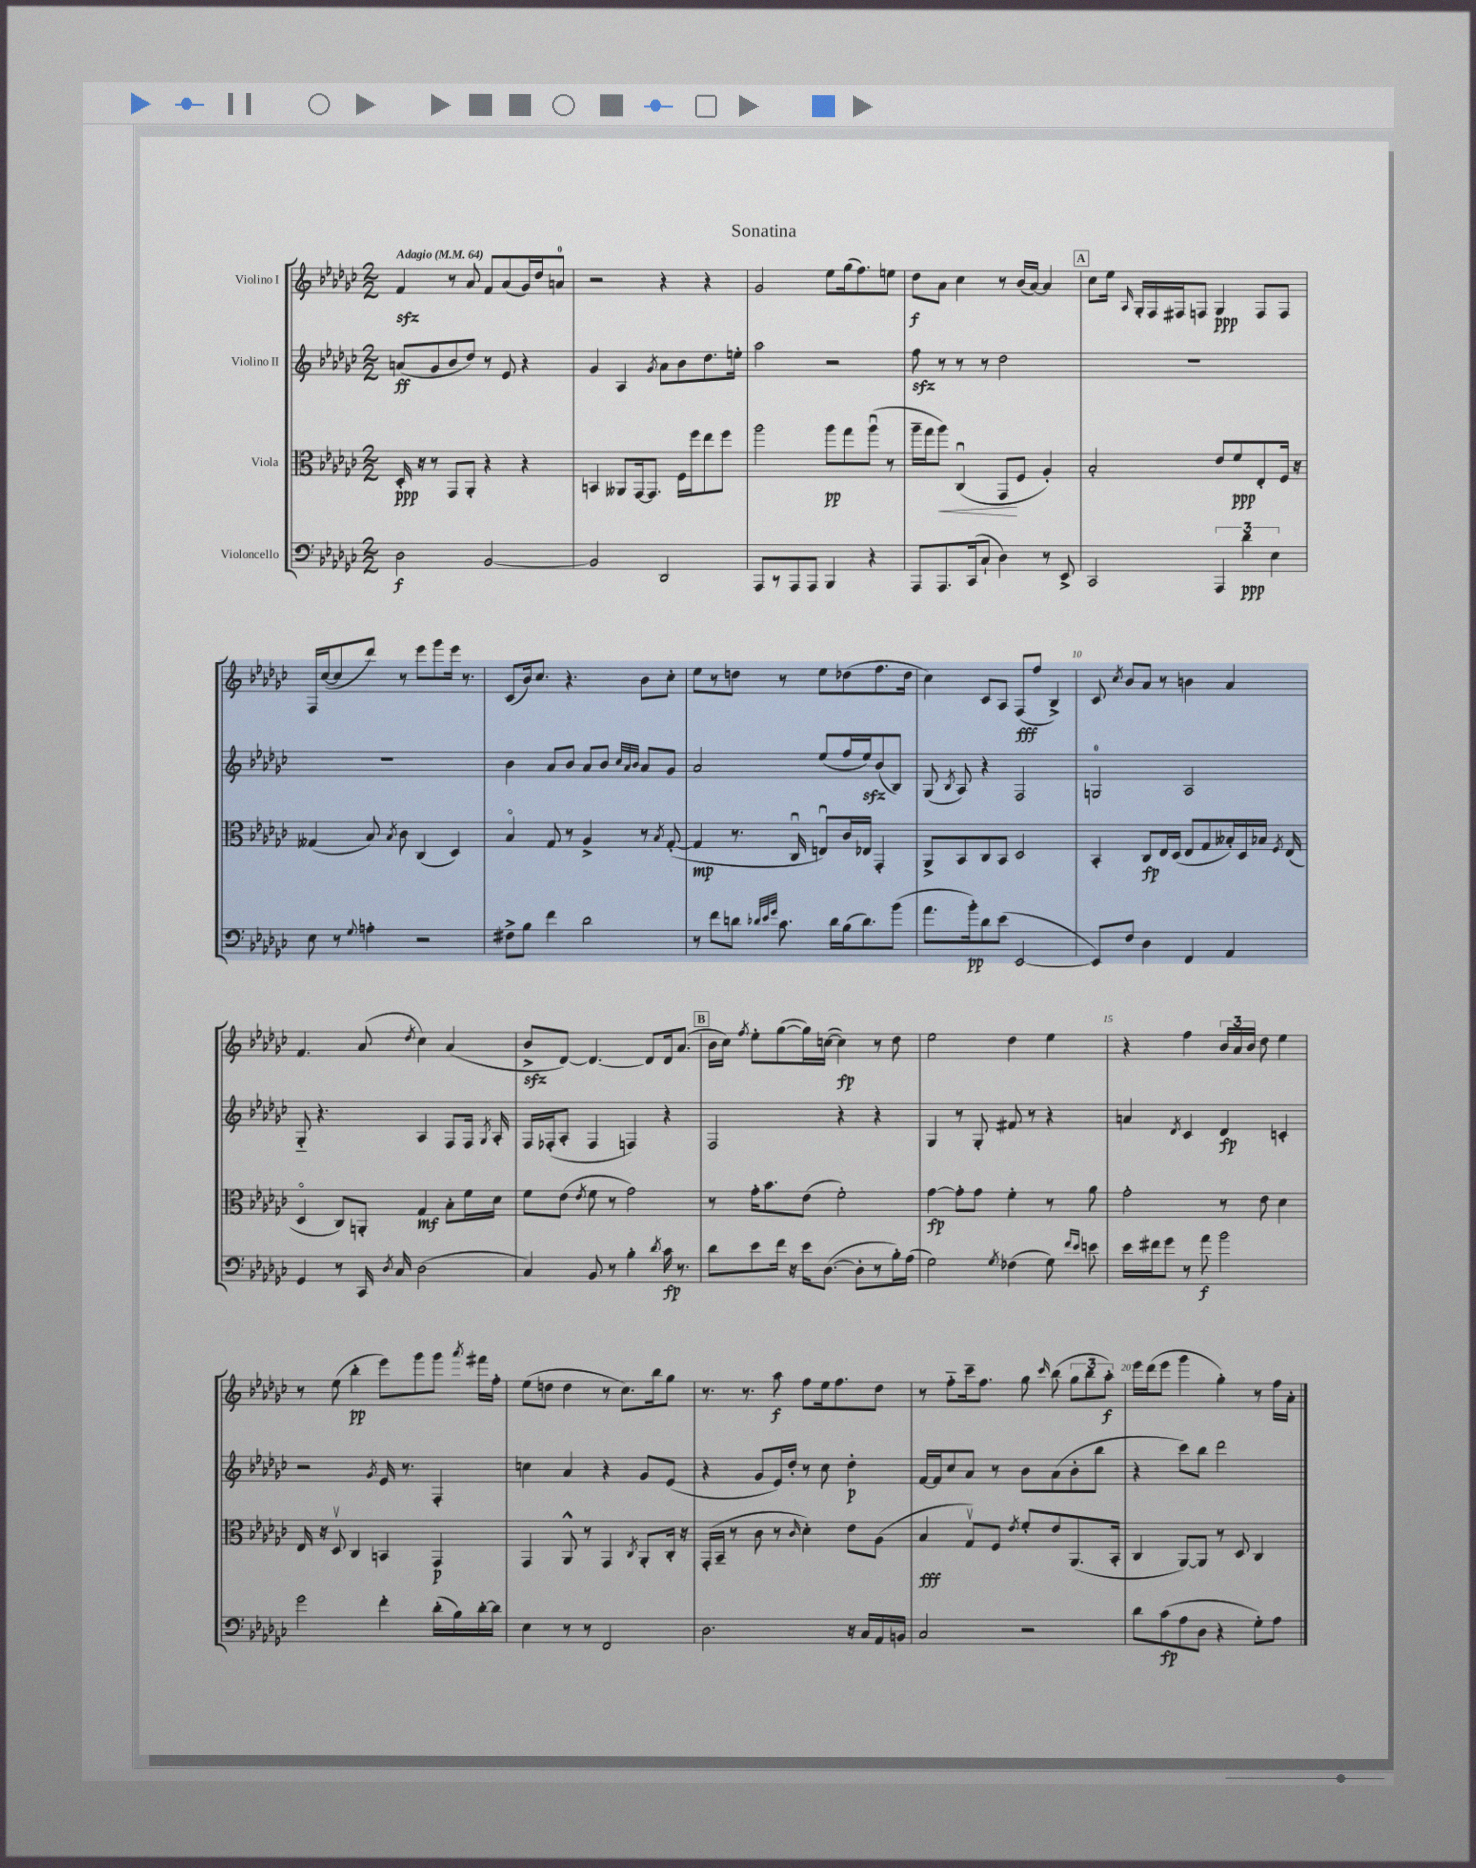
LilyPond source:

\header { title = "Sonatina" }
<<
\new StaffGroup <<
\new Staff = "s0" \with { instrumentName = "Violino I" } {
    \clef treble \key ges \major \numericTimeSignature \time 2/2 \tempo "Adagio" 4 = 64
    \autoBeamOff f'4\sfz r8 aes'8 f'8[ aes'8( ges'16) des''16 a'8]-0 |
    r2 r4 r4 |
    ges'2 ees''8[ ges''16( f''8.) e''8] |
    des''8[\f aes'8] ces''4 r8 bes'16[( aes'16]~) aes'4 |
    \mark \markup { \box "A" } ces''8[ ees''16] \grace { aes16 } ges16[-. f16 fis16 f8] ges4\ppp f8[ f8] |
    f16[ ces''16~( ces''8 des'''8]) r8 ees'''8[ ges'''8 ees'''16] r8. |
    ces'8[( bes'16) ces''8.] r4. bes'8[ ces''8]-. |
    ees''8[ r8 d''8] r8 ees''8[ des''8( f''8. des''16] |
    ces''4) ces'8[ aes8] f8[\fff( f''8] bes4->) |
    ces'8 \acciaccatura { ces''8 } bes'8[ aes'8] r8 b'4 aes'4 |
    f'4. aes'8( \acciaccatura { des''8 } ces''4) aes'4( |
    bes'8[->\sfz des'8]~) des'4.~ des'8[ des'16 aes'8.]( |
    \mark \markup { \box "B" } bes'16[ ces''16]) \acciaccatura { f''8 } ees''8[-. ges''8~( ges''16) c''16]~( c''4\fp) r8 des''8 |
    ees''2 des''4 ees''4 |
    r4 f''4 \tuplet 3/2 { bes'16[ aes'16 bes'16] } des''8 ees''4 |
    r8 ees''8( bes''4-.\pp ees'''8[) ges'''8 ges'''8] \acciaccatura { aes'''8 } fis'''16[ f''16]-. |
    ees''8[( d''8] d''4 r8 ces''8.[) bes''16 ges''8] |
    r8. r8. aes''8\f f''8[ ees''16 f''8. des''8] |
    r8 f''8[-_ ces'''16-- f''8.] ges''8 \grace { ces'''16 } bes''8( \tuplet 3/2 { ges''8[ bes''8 aes''8]-.\f) } |
    ees'''16[ des'''16( ees'''8] ges'''4 ges''4-.) r8 f''16[ aes'16]-. \bar "|." |
}
\new Staff = "s1" \with { instrumentName = "Violino II" } {
    \clef treble \key ges \major \numericTimeSignature \time 2/2
    \autoBeamOff a'8[\ff( ges'8 bes'8 des''8]) r8 ees'8 r4 |
    ges'4 aes4 \acciaccatura { ges'8 } aes'8[ bes'8 des''8. e''16]-. |
    aes''2 r2 |
    f''8\sfz r8 r8 r8 des''2 |
    \mark \markup { \box "A" } R1 |
    R1 |
    bes'4 aes'8[ bes'8] aes'8[ bes'8] \grace { ces''32[ aes'32 bes'32] } aes'8[ ges'8] |
    aes'2 ees''8[( f''16 ees''16\sfz) bes'8( bes8]) |
    ges8( \acciaccatura { bes8 } aes8) r4 f2 |
    g2-0 aes2 |
    ges8-_ r4. aes4 f8[ f16] \acciaccatura { ges8 } aes16-. |
    f16[ fes16-.( aes8]-. fes4 f4) r4 |
    \mark \markup { \box "B" } f2 r4 r4 |
    ges4 r8 ges8-. fis'8 r8 r4 |
    a'4 \acciaccatura { des'8 } ces'4 des'4\fp c'4-. |
    r2 \acciaccatura { ges'8 } ees'16 r8. f4-. |
    c''4 aes'4 r4 ges'8[ ees'8]( |
    r4 ges'8[ ees'16) des''16]-. r8 ces''8 des''4-.\p |
    f'16[~ f'16 ces''8 aes'8] r8 bes'8[ aes'8( bes'8-. bes''8] |
    r4 ces'''8[) bes''8] des'''2 \bar "|." |
}
\new Staff = "s2" \with { instrumentName = "Viola" } {
    \clef alto \key ges \major \numericTimeSignature \time 2/2
    \autoBeamOff des16-.\ppp r16 r8 ges,8[ aes,8]-. r4 r4 |
    b,4 aeses,8[ ges,16~ ges,8.] f16[ f''16 ees''8 f''8] |
    aes''2 aes''8[\pp ges''8 aes''8]\downbow( r8 |
    aes''16[-- ges''16 aes''8]\<) ces4\downbow( ges,8[\! f8] aes4-.) |
    \mark \markup { \box "A" } bes2-. ees'8[ f'8\ppp ees8-. f16] r16 |
    geses4( bes8) \acciaccatura { bes8 } ces'8 ces4( des4) |
    bes4\flageolet ges8 r8 aes4-> r8 \acciaccatura { bes8 } ges8~-.( |
    ges4\mp r8. ces16\downbow e8[\downbow) ces'16 ees16] ges,4-. |
    aes,8[-> bes,8 ces8 bes,8] des2 |
    bes,4-. ces8[\fp ees16 des16]( ees8[ ges8 beses16-.) des16 bes16] \acciaccatura { f8 } ees16( |
    des4\flageolet ces8[) a,8]-. ges4\mf bes8[-. f'16 des'16] |
    f'8[ ees'8]( \acciaccatura { ees'8 } f'8 r8 ges'2) |
    \mark \markup { \box "B" } r8 ges'16[-. bes'8. ees'8]( f'2-.) |
    ges'4~\fp ges'8[-. ges'8] f'4-. r8 aes'8 |
    ges'2-. r8 ees'8 des'4 |
    ees16 r16 des8\upbow ces4 b,4 ges,4\p |
    ges,4 aes,8-^ r8 ges,4 \acciaccatura { ces8 } aes,8[-. ces16]-. r16 |
    ges,16[-.( bes,16]-- r8 ces'8 r8 \grace { ces'16 } des'4-.) ees'8[ aes8]( |
    bes4\fff ges8[\upbow) f8] \acciaccatura { ees'8 } f'8[-. ees'8 aes,8.( bes,16]-. |
    ces4 aes,8[~) aes,8] r8 des8 ces4 \bar "|." |
}
\new Staff = "s3" \with { instrumentName = "Violoncello" } {
    \clef bass \key ges \major \numericTimeSignature \time 2/2
    \autoBeamOff des2\f bes,2~ |
    bes,2 des,2 |
    aes,,8[ r8 aes,,8 aes,,8] bes,,4 r4 |
    aes,,8[ aes,,8. ces,16( ces8]-! des4) r8 ees,8-> |
    \mark \markup { \box "A" } ces,2 \tuplet 3/2 { aes,,4 des'4\ppp ees4 } |
    ees8 r8 \appoggiatura { ges8 } a4-. r2 |
    fis8[-> bes8] f'4 des'2 |
    r8 f'8[ d'8] \grace { des'32[ ees'32 ges'32] } ces'8. des'16[ bes16( des'8.) bes'8]( |
    aes'8.[ bes'16-.\pp) des'8 ees'8]( ees,2~ |
    ees,8[) f8] des4 f,4 aes,4 |
    ges,4 r8 ces,16 \acciaccatura { des8 } ces16 des2( |
    ces4) bes,8 r8 bes4-. \acciaccatura { des'8 } ces'16\fp r8. |
    \mark \markup { \box "B" } des'8[ ees'8 f'16] r16 ees'16[ des8.]~( des8[-. r8 bes16-.) aes16]( |
    ges2) \acciaccatura { ges8 } fes4( ges8) \grace { f'16[ ees'16] } e'8 |
    ees'16[ fis'16 ges'8] r8 aes'8\f bes'2 |
    ges'2 f'4-. des'16[-.( bes16) des'16~-. des'16] |
    ees4 r8 r8 f,2 |
    des2. r16 ces16[ aes,16 b,16] |
    ces2 r2 |
    des'8[ ces'8\fp( aes8 des8] r4 ges8[-.) aes8] \bar "|." |
}
>>
>>
\layout { \context { \Score \override BarNumber.break-visibility = ##(#f #t #t) barNumberVisibility = #(every-nth-bar-number-visible 5) } }
